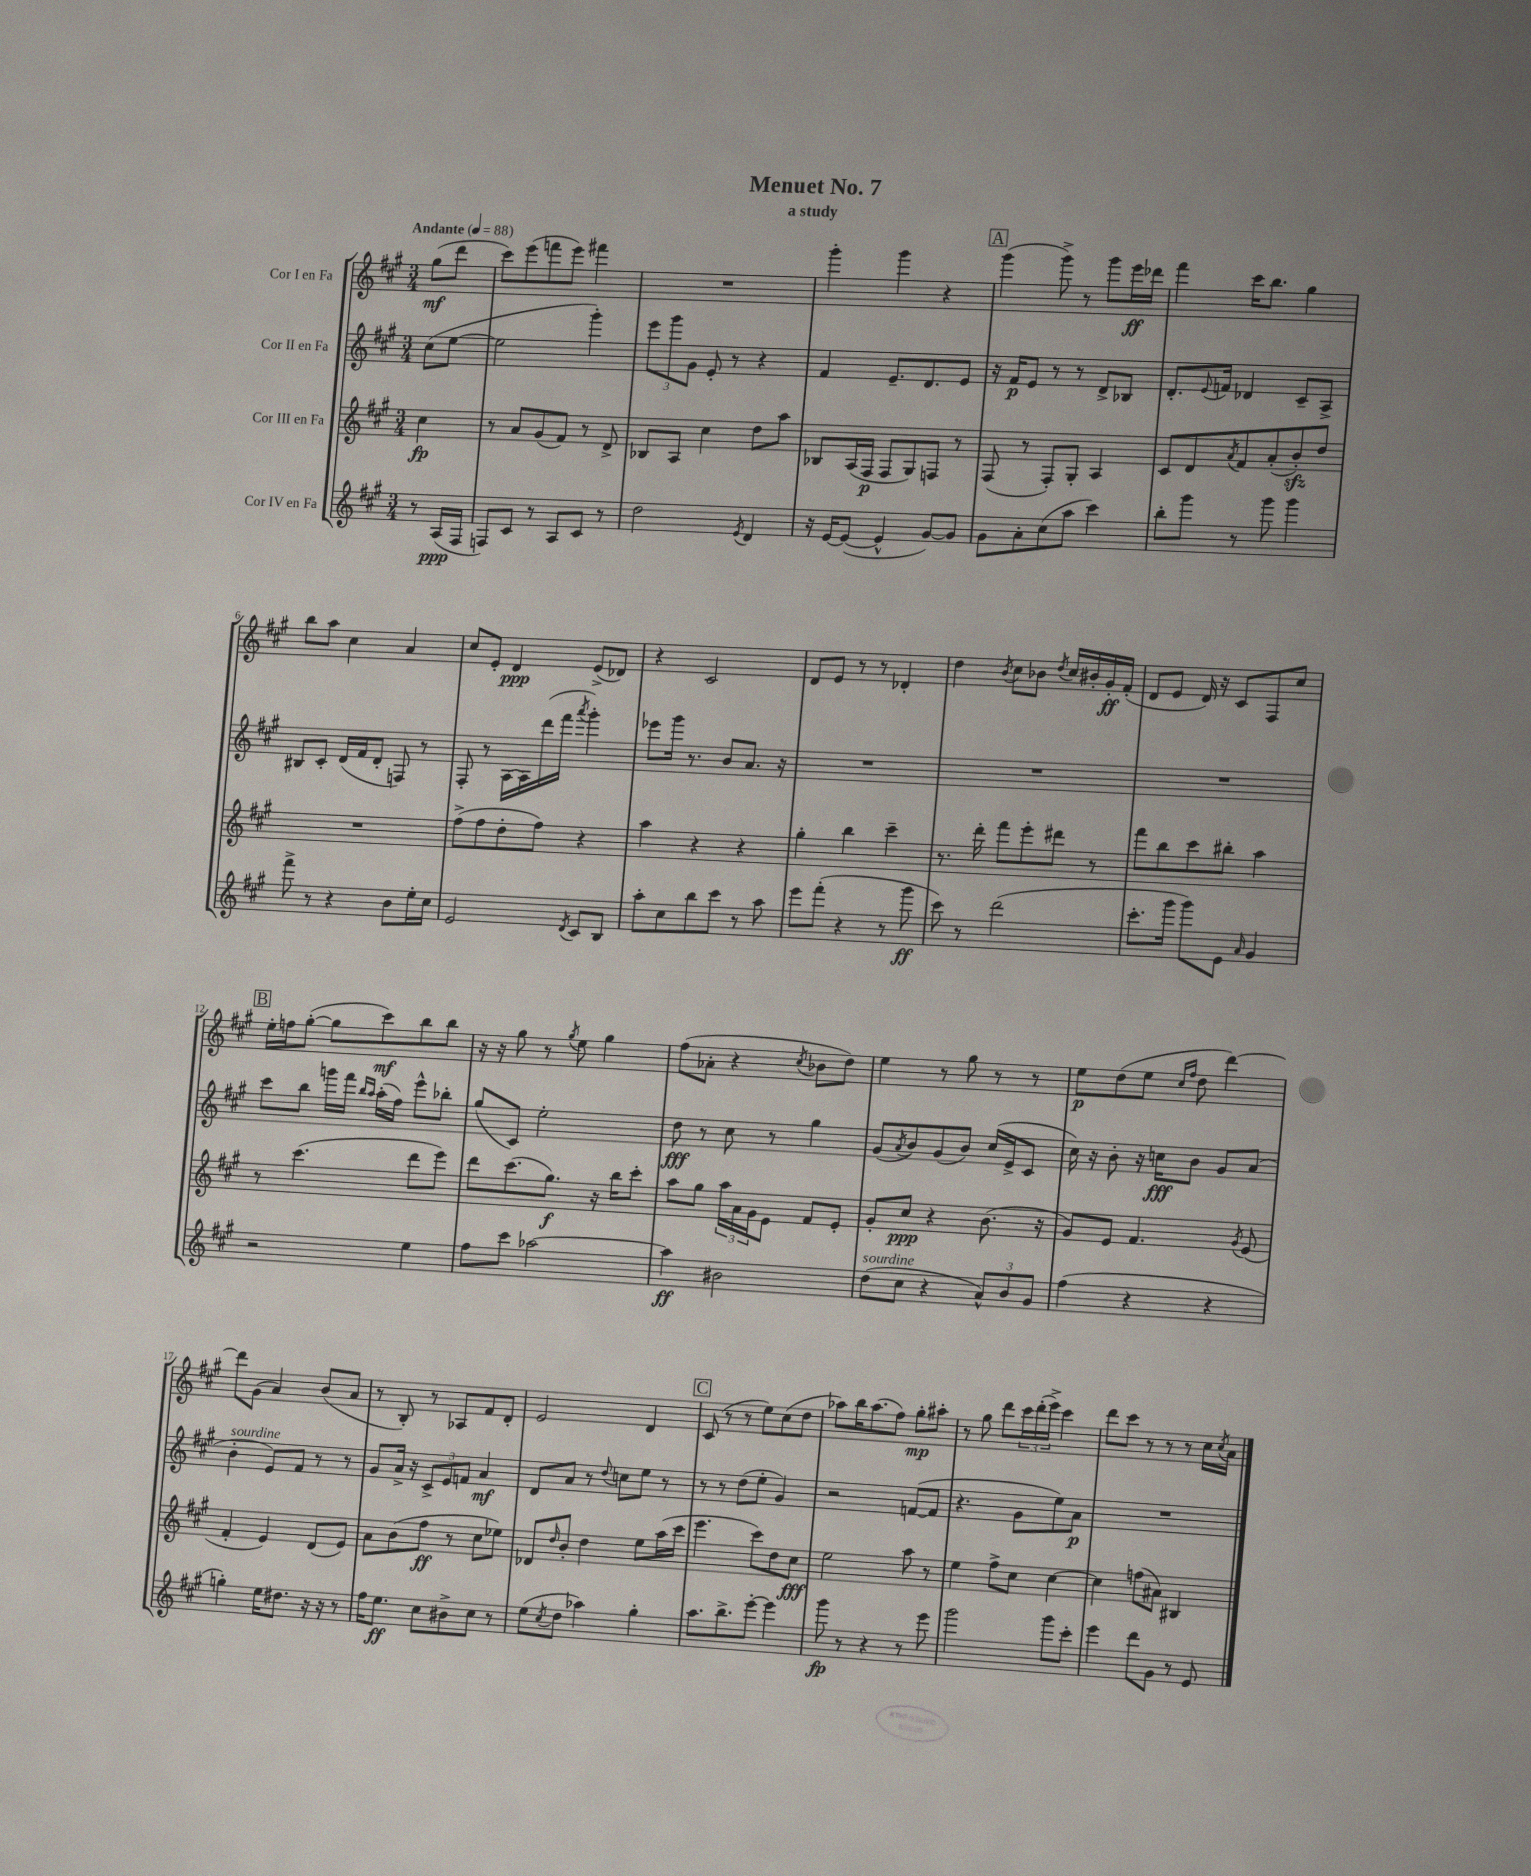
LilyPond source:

\header { title = "Menuet No. 7" subtitle = "a study" }
<<
\new StaffGroup <<
\new Staff = "s0" \with { instrumentName = "Cor I en Fa" } {
    \clef treble \key a \major \numericTimeSignature \time 3/4 \partial 4 \tempo "Andante" 4 = 88
    gis''8\mf( d'''8 |
    cis'''8) e'''8( f'''8 e'''8) fis'''4 |
    R2. |
    gis'''4-. gis'''4 r4 |
    \mark \markup { \box "A" } gis'''4( gis'''8->) r8 gis'''8 e'''16\ff des'''16 |
    fis'''4 cis'''16 b''8. gis''4 |
    b''8 a''8 cis''4 a'4 |
    cis''8 e'8-. d'4\ppp e'8->( des'8) |
    r4 cis'2 |
    d'8 e'8 r8 r8 des'4-. |
    d''4 \acciaccatura { b'8 } cis''8 bes'8 \acciaccatura { d''8 } cis''16 bis'16-. gis'16-.\ff fis'16-.( |
    d'8 e'8 d'16) r16 cis'8 fis8 cis''8 |
    \mark \markup { \box "B" } e''16-. f''16 gis''8~-.( gis''8 cis'''8\mf) b''8 b''8 |
    r16 r16 gis''8 r8 \acciaccatura { gis''8 } e''8 gis''4 |
    fis''8( aes'8-. r4 \acciaccatura { cis''8 } bes'8 d''8) |
    e''4 r8 gis''8 r8 r8 |
    e''8\p d''8( e''8 \grace { cis''16 fis''16 } d''8 d'''4~) |
    d'''8 gis'8( a'4) b'8( a'8 |
    r8 b8-.) r8 aes8 fis'8 d'8-. |
    e'2 d'4 |
    \mark \markup { \box "C" } cis'8( r8 r8 e''8) cis''8( d''8 |
    aes''8) b''16 aes''8.( fis''8) gis''8-.\mp ais''8-. |
    r8 gis''8 d'''8 \tuplet 3/2 { cis'''16 d'''16-.( e'''16->) } cis'''4 |
    d'''8 cis'''8 r8 r8 r8 cis''16 \acciaccatura { cis''8 } a'16 \bar "|." |
}
\new Staff = "s1" \with { instrumentName = "Cor II en Fa" } {
    \clef treble \key a \major \numericTimeSignature \time 3/4 \partial 4
    cis''8( e''8~ |
    e''2 gis'''4-.) |
    \tuplet 3/2 { e'''8 gis'''8 gis'8 } e'8-. r8 r4 |
    fis'4 e'8.-- d'8. e'8 |
    \mark \markup { \box "A" } r16 fis'16\p e'8 r8 r8 d'8-> bes8 |
    d'8.-. \appoggiatura { e'8 } f'16 des'4 cis'8-- a8-> |
    bis8 cis'8-. d'16( fis'16 d'8-. f8) r8 |
    fis8-. r8 a16~ a16 d'''16( fis'''16 \acciaccatura { a'''8 } gis'''4-.) |
    ees'''8 gis'''16 r8. b'8 a'8. r16 |
    R2. |
    R2. |
    R2. |
    \mark \markup { \box "B" } cis'''8 b''8 g'''16 fis'''16 \grace { b''16 a''16 } a''16-.( fis''16) e'''8-^ bes''8-. |
    gis''8( cis'8) e''2-. |
    d''8\fff r8 cis''8 r8 gis''4 |
    gis'8( \acciaccatura { a'8 } b'8) gis'8( b'8) cis''16( e'16-> cis'8 |
    cis''16) r16 b'8-. r16 c''16\fff b'8 gis'8 a'8( |
    b'4-.^\markup { \italic "sourdine" } e'8) fis'8 r8 r8 |
    gis'8 a'16-> r16 \tuplet 3/2 { cis'8-> e'8 f'8 } a'4\mf |
    d'8 a'8 r8 \appoggiatura { d''8 } c''8 e''8 r8 |
    \mark \markup { \box "C" } r8 r8 d''8( e''8-. gis'4) |
    r2 f'8~( f'8 |
    r4. gis'8 e''8) a'8\p |
    R2. \bar "|." |
}
\new Staff = "s2" \with { instrumentName = "Cor III en Fa" } {
    \clef treble \key a \major \numericTimeSignature \time 3/4 \partial 4
    cis''4\fp |
    r8 a'8 gis'8( fis'8) r8 d'8-> |
    bes8 a8 cis''4 d''8 a''8 |
    bes8 a16( fis16\p fis8 gis8) f8 r8 |
    \mark \markup { \box "A" } fis8( r8 fis8-.) gis8-. a4 |
    cis'8 d'8 \acciaccatura { a'8 } fis'8 a'8-.( b'8-.\sfz) d''8 |
    R2. |
    fis''8->( fis''8 d''8-. fis''8) r4 |
    a''4 r4 r4 |
    gis''4-. b''4 cis'''4-- |
    r8. d'''16-. fis'''8 e'''8-. dis'''8 r8 |
    fis'''8 b''8 cis'''8 bis''8-. a''4 |
    \mark \markup { \box "B" } r8 cis'''4.( d'''8 e'''8) |
    d'''8 cis'''8.( gis''8.\f) r16 b''16 cis'''8-. |
    a''8 gis''8 \tuplet 3/2 { a''16 a'16 gis'16 } e'8 fis'8 e'8-. |
    gis'8-. cis''8\ppp r4 b'8.( r16 |
    gis'8) e'8 fis'4. \acciaccatura { gis'8 } e'8( |
    fis'4-. e'4) d'8( e'8) |
    a'8 b'8( fis''8\ff r8 cis''8 ees''8) |
    des'8 \grace { d''16 } b'8-. d''4 e''8 a''16( cis'''16 |
    \mark \markup { \box "C" } e'''4. cis'''8) d''8 cis''8\fff |
    e''2 a''8 r8 |
    e''4 fis''8-> cis''8 cis''4~ |
    cis''4 f''8( ais'8) bis4 \bar "|." |
}
\new Staff = "s3" \with { instrumentName = "Cor IV en Fa" } {
    \clef treble \key a \major \numericTimeSignature \time 3/4 \partial 4
    r8 a16\ppp( fis16 |
    f8) cis'8 r8 a8 cis'8 r8 |
    d''2 \acciaccatura { e'8 } d'4 |
    r16 e'16~ e'8~( e'4-^ gis'8~) gis'8 |
    \mark \markup { \box "A" } gis'8 a'8-. cis''8( a''8 cis'''4) |
    b''8-. gis'''8 r8 gis'''8 gis'''4 |
    fis'''8-> r8 r4 b'8 e''16-. cis''16 |
    e'2 \acciaccatura { d'8 } cis'8 b8 |
    a''8-. cis''8 b''8 cis'''8 r8 a''8 |
    e'''8 fis'''8-.( r4 r8 gis'''8\ff |
    cis'''8) r8 d'''2( |
    cis'''8.-. gis'''16 gis'''8) e'8 \grace { a'16 } gis'4 |
    \mark \markup { \box "B" } r2 e''4 |
    fis''8 cis'''8 aes''2~ |
    aes''4\ff bis'2 |
    d''8^\markup { \italic "sourdine" }( cis''8 r4 \tuplet 3/2 { a'8-^) b'8 gis'8 } |
    fis''4( r4 r4 |
    g''4-.) e''16 dis''8. r16 r16 r8 |
    fis''16 e''8.\ff cis''8 bis'8-> cis''8 r8 |
    e''8( \acciaccatura { cis''8 } d''8 aes''4) gis''4-. |
    \mark \markup { \box "C" } a''8. b''8.-> e'''8~-. e'''4 |
    gis'''8\fp r8 r4 r8 e'''8 |
    gis'''2 gis'''8 cis'''8-. |
    e'''4 d'''8 gis'8 r8 e'8 \bar "|." |
}
>>
>>
